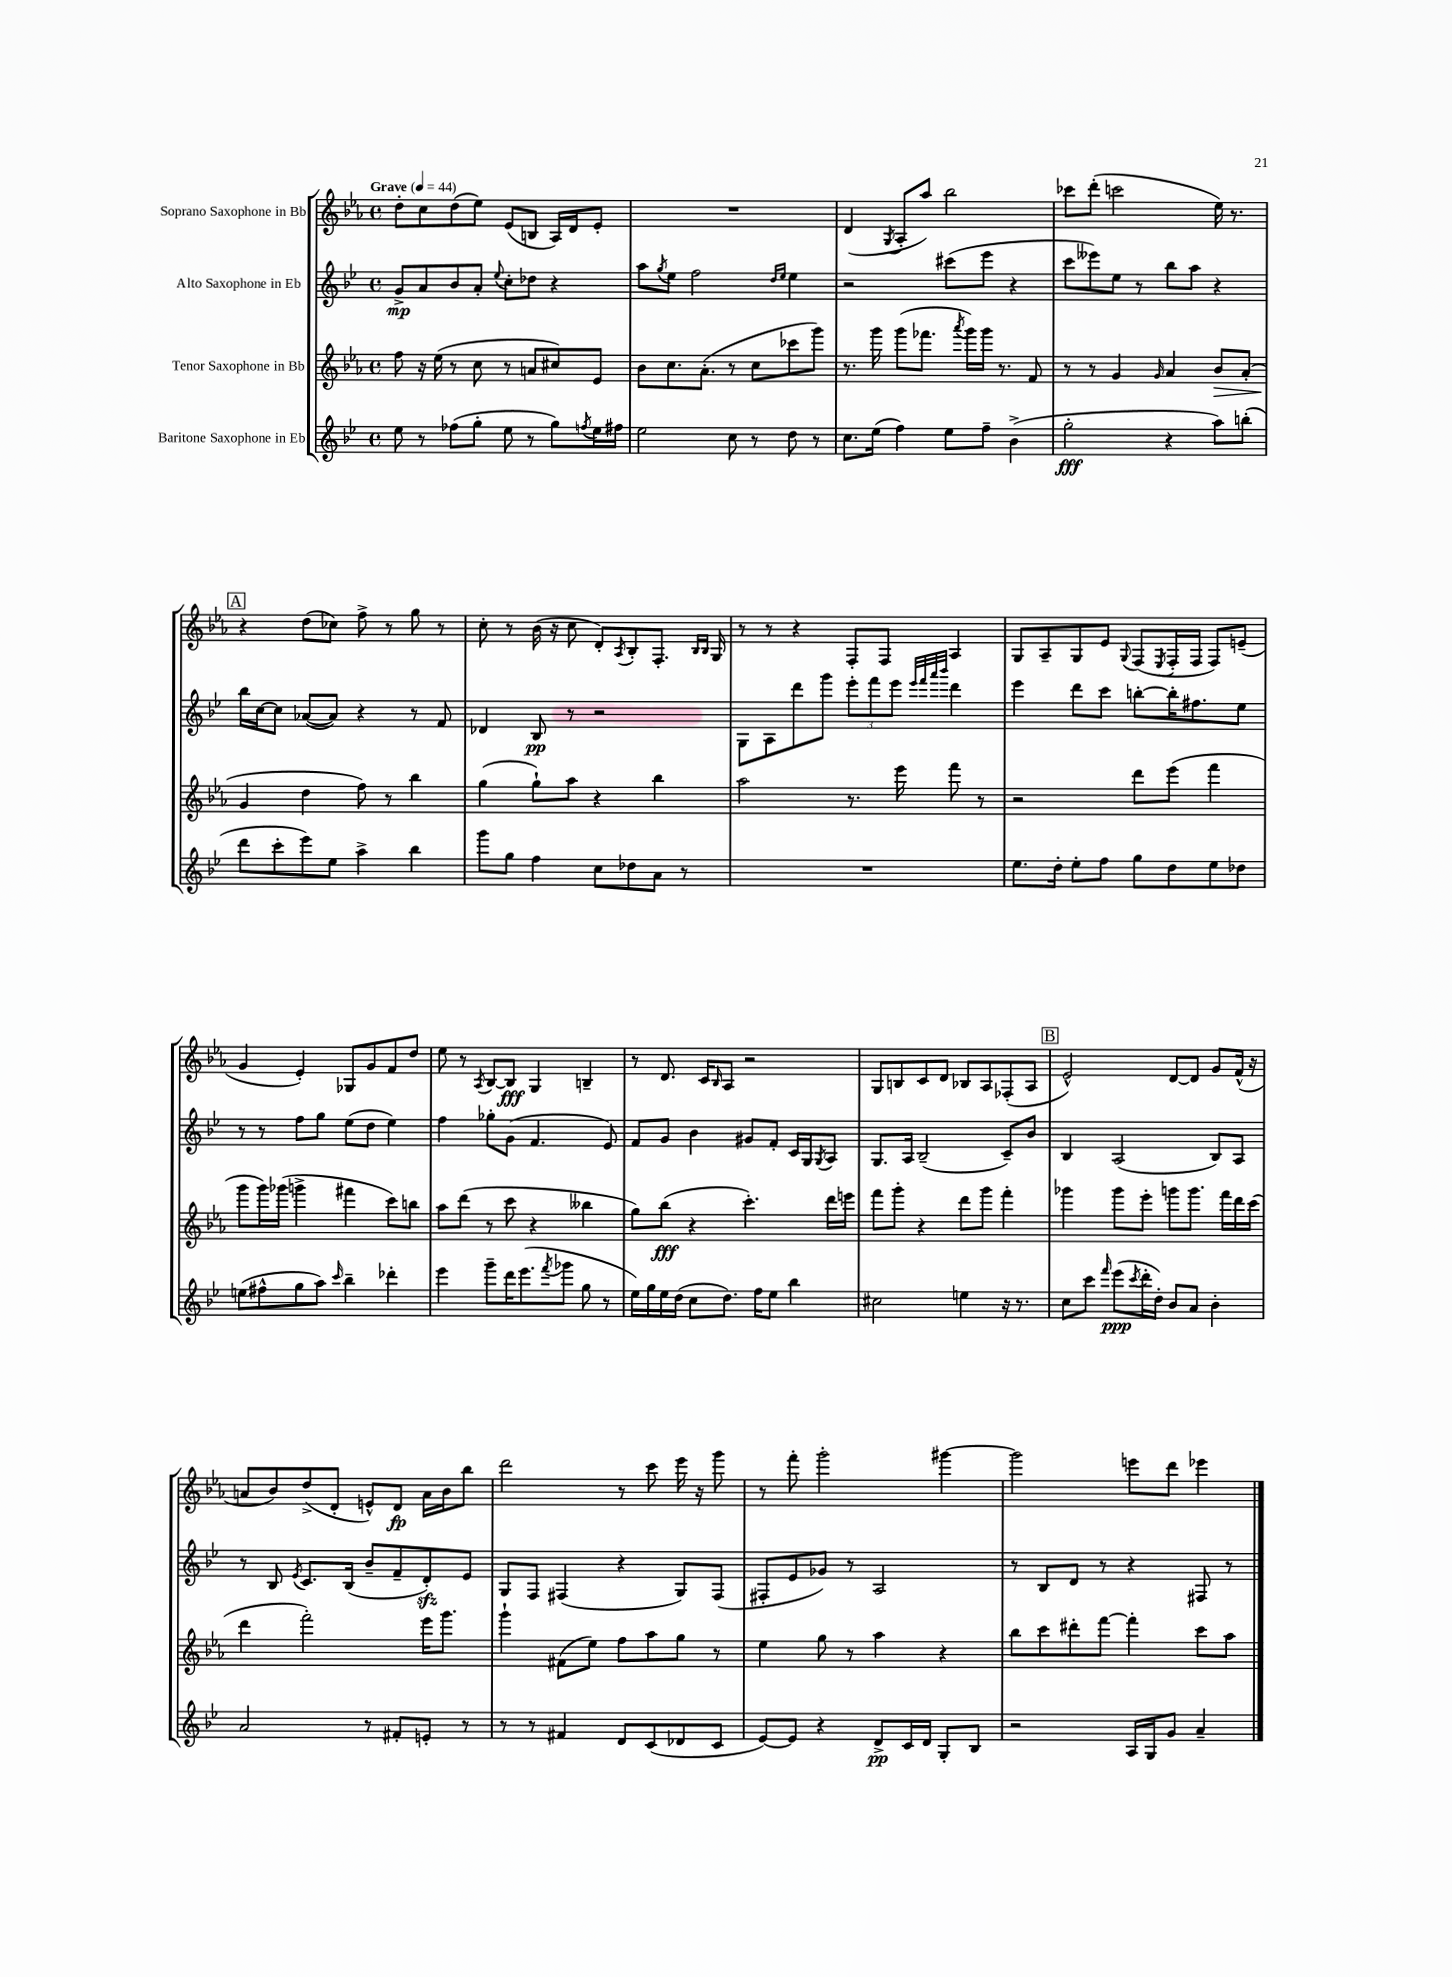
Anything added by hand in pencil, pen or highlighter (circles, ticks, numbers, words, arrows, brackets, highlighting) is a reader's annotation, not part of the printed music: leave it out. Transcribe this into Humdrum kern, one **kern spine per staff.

**kern	**dynam	**kern	**dynam	**kern	**dynam	**kern	**dynam
*part4	*part4	*part3	*part3	*part2	*part2	*part1	*part1
*staff4	*staff4	*staff3	*staff3	*staff2	*staff2	*staff1	*staff1
*I"Baritone Saxophone in Eb	*	*I"Tenor Saxophone in Bb	*	*I"Alto Saxophone in Eb	*	*I"Soprano Saxophone in Bb	*
*clefG2	*	*clefG2	*	*clefG2	*	*clefG2	*
*k[b-e-]	*	*k[b-e-a-]	*	*k[b-e-]	*	*k[b-e-a-]	*
*M4/4	*	*M4/4	*	*M4/4	*	*M4/4	*
*met(c)	*	*met(c)	*	*met(c)	*	*met(c)	*
*MM44	*	*MM44	*	*MM44	*	*MM44	*
=1	=1	=1	=1	=1	=1	=1	=1
!	!	!	!	!	!	!LO:TX:a:B:t=Grave	!
8ee-\	.	8ff\	.	8g^/L	mp	8dd'\L	.
8r	.	16r	.	8a/	.	8cc\	.
.	.	(16ee-\	.	.	.	.	.
(8ff-X\L	.	8r	.	8b-/	.	(8dd\	.
8gg'\J	.	8cc\	.	8a'/J	.	8ee-\J)	.
.	.	.	.	8qqee-/	.	.	.
8ee-\	.	8r	.	8cc'\L	.	(8e-/L	.
8r	.	8an/L	.	8dd-X\J	.	8Bn/J	.
8gg\L)	.	8cc#X/)	.	4r	.	16A-/LL)	.
.	.	.	.	.	.	16d/J	.
8qffn/	.	.	.	.	.	.	.
16ee-\L	.	8e-/J	.	.	.	8e-'/J	.
16ff#X\JJ	.	.	.	.	.	.	.
=2	=2	=2	=2	=2	=2	=2	=2
2ee-\	.	8b-\L	.	8aa\L	.	1r	.
.	.	.	.	8qgg/	.	.	.
.	.	8.cc\	.	8ee-\J	.	.	.
.	.	.	.	2ff\	.	.	.
.	.	(8.a-'\J	.	.	.	.	.
8cc\	.	8r	.	.	.	.	.
8r	.	8cc\L	.	.	.	.	.
.	.	.	.	16qqdd/LL	.	.	.
.	.	.	.	16qqee-/JJ	.	.	.
8dd\	.	8ccc-X\	.	4ee-\	.	.	.
8r	.	8ggg\J)	.	.	.	.	.
=3	=3	=3	=3	=3	=3	=3	=3
8.cc\L	.	8.r	.	2r	.	(4d/	.
(16ee-\Jk	.	16ggg\	.	.	.	.	.
.	.	.	.	.	.	8qG/	.
4ff\)	.	(8ggg\L	.	.	.	8A-'/L	.
.	.	8.fff-X\J	.	.	.	8aa-/J)	.
8ee-\L	.	.	.	(8ccc#X\L	.	2bb-\	.
.	.	8qaaa-/	.	.	.	.	.
.	.	16ggg\LL)	.	.	.	.	.
8ff~\J	.	16ggg\JJ	.	8eee-\J	.	.	.
.	.	8.r	.	.	.	.	.
(4b-^\	.	.	.	4r	.	.	.
.	.	8f/	.	.	.	.	.
=4	=4	=4	=4	=4	=4	=4	=4
2gg'\	fff	8r	.	8ccc\L	.	8ccc-X\L	.
.	.	8r	.	8eee--X\)	.	(8ddd'\J	.
.	.	4g/	.	8ee-\J	.	2cccn\	.
.	.	.	.	8r	.	.	.
.	.	16qqg/	.	.	.	.	.
4r	.	4a-/	.	8bb-\L	.	.	.
.	.	.	.	8aa\J	.	.	.
!	!	!	!LO:HP:b	!	!	!	!
8aa\L)	.	8b-/L	>	4r	.	16ee-\)	.
.	.	.	.	.	.	8.r	.
(8bbn'\J	.	(8a-'/J	.	.	.	.	.
!!LO:LB:g=z
!!LO:REH:place=s1:t=A
=5	=5	=5	=5	=5	=5	=5	=5
8ddd\L	.	4g/	.	16bb-\LL	.	4r	.
.	.	.	.	[16cc\J	.	.	.
8ccc'\	.	.	.	8cc\J]	.	.	.
8eee-\)	.	4dd\	]	([8a-X/L	.	(8dd\L	.
8ee-\J	.	.	.	8a-/J])	.	8cc-X\J)	.
4aa^\	.	8ff\)	.	4r	.	8ff^\	.
.	.	8r	.	.	.	8r	.
4bb-\	.	4bb-\	.	8r	.	8gg\	.
.	.	.	.	8f/	.	8r	.
=6	=6	=6	=6	=6	=6	=6	=6
8ggg\L	.	(4gg\	.	4d-X/	.	8cc'\	.
8gg\J	.	.	.	.	.	8r	.
4ff\	.	8gg`\L)	.	8B-/	pp	(16b-\	.
.	.	.	.	.	.	16r	.
.	.	8aa-\J	.	8r	.	8cc\	.
8cc\L	.	4r	.	2r	.	8d'/L)	.
.	.	.	.	.	.	8qA-/	.
8dd-X\	.	.	.	.	.	8B-'/	.
8a\J	.	4bb-\	.	.	.	8.F'/J	.
8r	.	.	.	.	.	.	.
.	.	.	.	.	.	16qqB-/LL	.
.	.	.	.	.	.	16qqB-/JJ	.
.	.	.	.	.	.	16G/	.
=7	=7	=7	=7	=7	=7	=7	=7
1r	.	2aa-\	.	8G\L	.	8r	.
.	.	.	.	8A\	.	8r	.
.	.	.	.	8ddd\	.	4r	.
.	.	.	.	8ggg\J	.	.	.
.	.	8.r	.	12eee-'\L	.	8F'/L	.
.	.	.	.	12fff\	.	.	.
.	.	.	.	.	.	8F/J	.
.	.	.	.	12eee-\J	.	.	.
.	.	16eee-\	.	.	.	.	.
.	.	.	.	32qqeee-/LLL	.	.	.
.	.	.	.	32qqfff/	.	.	.
.	.	.	.	32qqaaa/	.	.	.
.	.	.	.	32qqbbb-/JJJ	.	.	.
.	.	8fff\	.	4ddd\	.	4A-/	.
.	.	8r	.	.	.	.	.
=8	=8	=8	=8	=8	=8	=8	=8
8.ee-\L	.	2r	.	4eee-\	.	8G/L	.
.	.	.	.	.	.	8A-~/	.
16dd'\Jk	.	.	.	.	.	.	.
8ee-'\L	.	.	.	8ddd\L	.	8G/	.
8ff\J	.	.	.	8ccc\J	.	8e-/J	.
.	.	.	.	.	.	8qqG/	.
8gg\L	.	8ddd\L	.	[8bbn'\L	.	(8F/L	.
.	.	.	.	.	.	8qE-/	.
8dd\	.	(8eee-\J	.	16bb'\K]	.	16F'/L	.
.	.	.	.	8.ff#X\	.	16F/JJ	.
8ee-\	.	4fff\	.	.	.	8F/L)	.
8dd-X\J	.	.	.	8ee-\J	.	(8en~/J	.
!!LO:LB:g=z
=9	=9	=9	=9	=9	=9	=9	=9
(8een\L	.	8ggg\L	.	8r	.	4g/	.
8ff#X^^\	.	16ggg\L)	.	8r	.	.	.
.	.	(16ggg-X\JJ	.	.	.	.	.
8gg\	.	4gggn^\	.	8ff\L	.	4e-'/)	.
8aa\J)	.	.	.	8gg\J	.	.	.
16qqccc/	.	.	.	.	.	.	.
4bb-~\	.	4fff#X\	.	(8ee-\L	.	8G-X/L	.
.	.	.	.	8dd\J	.	8g/	.
4ddd-X'\	.	8ccc\L)	.	4ee-\)	.	8f/	.
.	.	8bbn\J	.	.	.	8dd/J	.
=10	=10	=10	=10	=10	=10	=10	=10
4eee-\	.	8aa-\L	.	4ff\	.	8ee-\	.
.	.	(8ddd\J	.	.	.	8r	.
.	.	.	.	.	.	8qA-/	.
8ggg~\L	.	8r	.	8gg-X'\L	.	[8B-/L	.
16ddd\K	.	8ccc\	.	(8g\J	.	8B-/J]	fff
(8.eee-\	.	.	.	.	.	.	.
.	.	4r	.	4.f/	.	4G/	.
8qfff/	.	.	.	.	.	.	.
8ggg-X\J	.	.	.	.	.	.	.
8gg\	.	4bb--X\	.	.	.	4Bn~/	.
8r	.	.	.	8e-/)	.	.	.
=11	=11	=11	=11	=11	=11	=11	=11
16ee-\LL)	.	8gg\L)	.	8f/L	.	8r	.
16gg\	.	.	.	.	.	.	.
16ee-\	.	(8bb-\J	fff	8g/J	.	8.d/	.
(16dd\JJ	.	.	.	.	.	.	.
8cc\L	.	4r	.	4b-\	.	.	.
.	.	.	.	.	.	16c/KL	.
.	.	.	.	.	.	16qqB-/	.
8.dd\J)	.	.	.	.	.	8A-/J	.
.	.	4.ccc'\)	.	8g#X/L	.	2r	.
16ff\KL	.	.	.	.	.	.	.
8ee-\J	.	.	.	8f'/J	.	.	.
4bb-\	.	.	.	16c/LL	.	.	.
.	.	.	.	16G/J	.	.	.
.	.	.	.	8qG/	.	.	.
.	.	16ddd\LL	.	8A/J	.	.	.
.	.	16eeen\JJ	.	.	.	.	.
=12	=12	=12	=12	=12	=12	=12	=12
2cc#X\	.	8fff\L	.	8.G/L	.	8G/L	.
.	.	8ggg'\J	.	.	.	8Bn/	.
.	.	.	.	16A/Jk	.	.	.
.	.	4r	.	(2B-~/	.	8c/	.
.	.	.	.	.	.	8d/J	.
4een\	.	8ddd\L	.	.	.	8B-X/L	.
.	.	8ggg\J	.	.	.	8A-/	.
16r	.	4fff'\	.	8c~/L)	.	(8F-X'/	.
8.r	.	.	.	.	.	.	.
.	.	.	.	8b-/J	.	8A-/J	.
!!LO:REH:place=s1:t=B
=13	=13	=13	=13	=13	=13	=13	=13
8cc\L	.	4ggg-X\	.	4B-/	.	2e-^^/)	.
8ccc\J	.	.	.	.	.	.	.
16qqfff/	.	.	.	.	.	.	.
(8eee-\L	ppp	8ggg-\L	.	(2A/	.	.	.
8qccc/	.	.	.	.	.	.	.
16ddd'\L	.	8eee-'\J	.	.	.	.	.
16dd'\JJ)	.	.	.	.	.	.	.
8b-/L	.	8gggn\L	.	.	.	[8d/L	.
8a/J	.	8.ggg\J	.	.	.	8d/J]	.
4b-'\	.	.	.	8B-/L)	.	8g/L	.
.	.	16fff\LL	.	.	.	.	.
.	.	16ddd\	.	8A/J	.	(16f^^/Jk	.
.	.	(16ccc\JJ	.	.	.	16r	.
!!LO:LB:g=z
=14	=14	=14	=14	=14	=14	=14	=14
2a/	.	4ddd\	.	8r	.	8an/L	.
.	.	.	.	8B-/	.	8b-/)	.
.	.	.	.	8qe-/	.	.	.
.	.	2fff'\)	.	8.c/L	.	(8dd^/	.
.	.	.	.	.	.	8d'/J	.
.	.	.	.	(16B-/Jk	.	.	.
8r	.	.	.	8b-~/L	.	8en^^/L)	.
8f#X'/L	.	.	.	8f~/	.	8d/J	fp
8en'/J	.	16eee-\KL	.	8dzz'/)	.	16a\LL	.
.	.	8.ggg\J	.	.	.	16b-\J	.
8r	.	.	.	8e-/J	.	8bb-\J	.
=15	=15	=15	=15	=15	=15	=15	=15
8r	.	4ggg`\	.	8G/L	.	2ddd\	.
8r	.	.	.	8F/J	.	.	.
4f#X/	.	(8f#X\L	.	(4F#X/	.	.	.
.	.	8ee-\J)	.	.	.	.	.
8d/L	.	8ff\L	.	4r	.	8r	.
(8c/	.	8aa-\	.	.	.	8ccc\	.
8d-X/	.	8gg\J	.	8G/L)	.	16eee-\	.
.	.	.	.	.	.	16r	.
8c/J	.	8r	.	(8F#/J	.	8ggg\	.
=16	=16	=16	=16	=16	=16	=16	=16
[8e-/L)	.	4ee-\	.	8F#X'/L	.	8r	.
8e-/J]	.	.	.	8e-/	.	8fff'\	.
4r	.	8gg\	.	8g-X/J)	.	2ggg'\	.
.	.	8r	.	8r	.	.	.
8d^/L	pp	4aa-\	.	2A/	.	.	.
16c/L	.	.	.	.	.	.	.
16d/JJ	.	.	.	.	.	.	.
8G'/L	.	4r	.	.	.	[4ggg#X\	.
8B-/J	.	.	.	.	.	.	.
=17	=17	=17	=17	=17	=17	=17	=17
2r	.	8bb-\L	.	8r	.	2ggg#\]	.
.	.	8ccc\	.	8B-/L	.	.	.
.	.	8ddd#X'\	.	8d/J	.	.	.
.	.	[8fff\J	.	8r	.	.	.
16A/LL	.	4fff'\]	.	4r	.	8eeen\L	.
16G/J	.	.	.	.	.	.	.
8g/J	.	.	.	.	.	8ddd\J	.
4a~/	.	8ccc\L	.	8F#X/	.	4eee-X\	.
.	.	8aa-\J	.	8r	.	.	.
==	==	==	==	==	==	==	==
*-	*-	*-	*-	*-	*-	*-	*-
